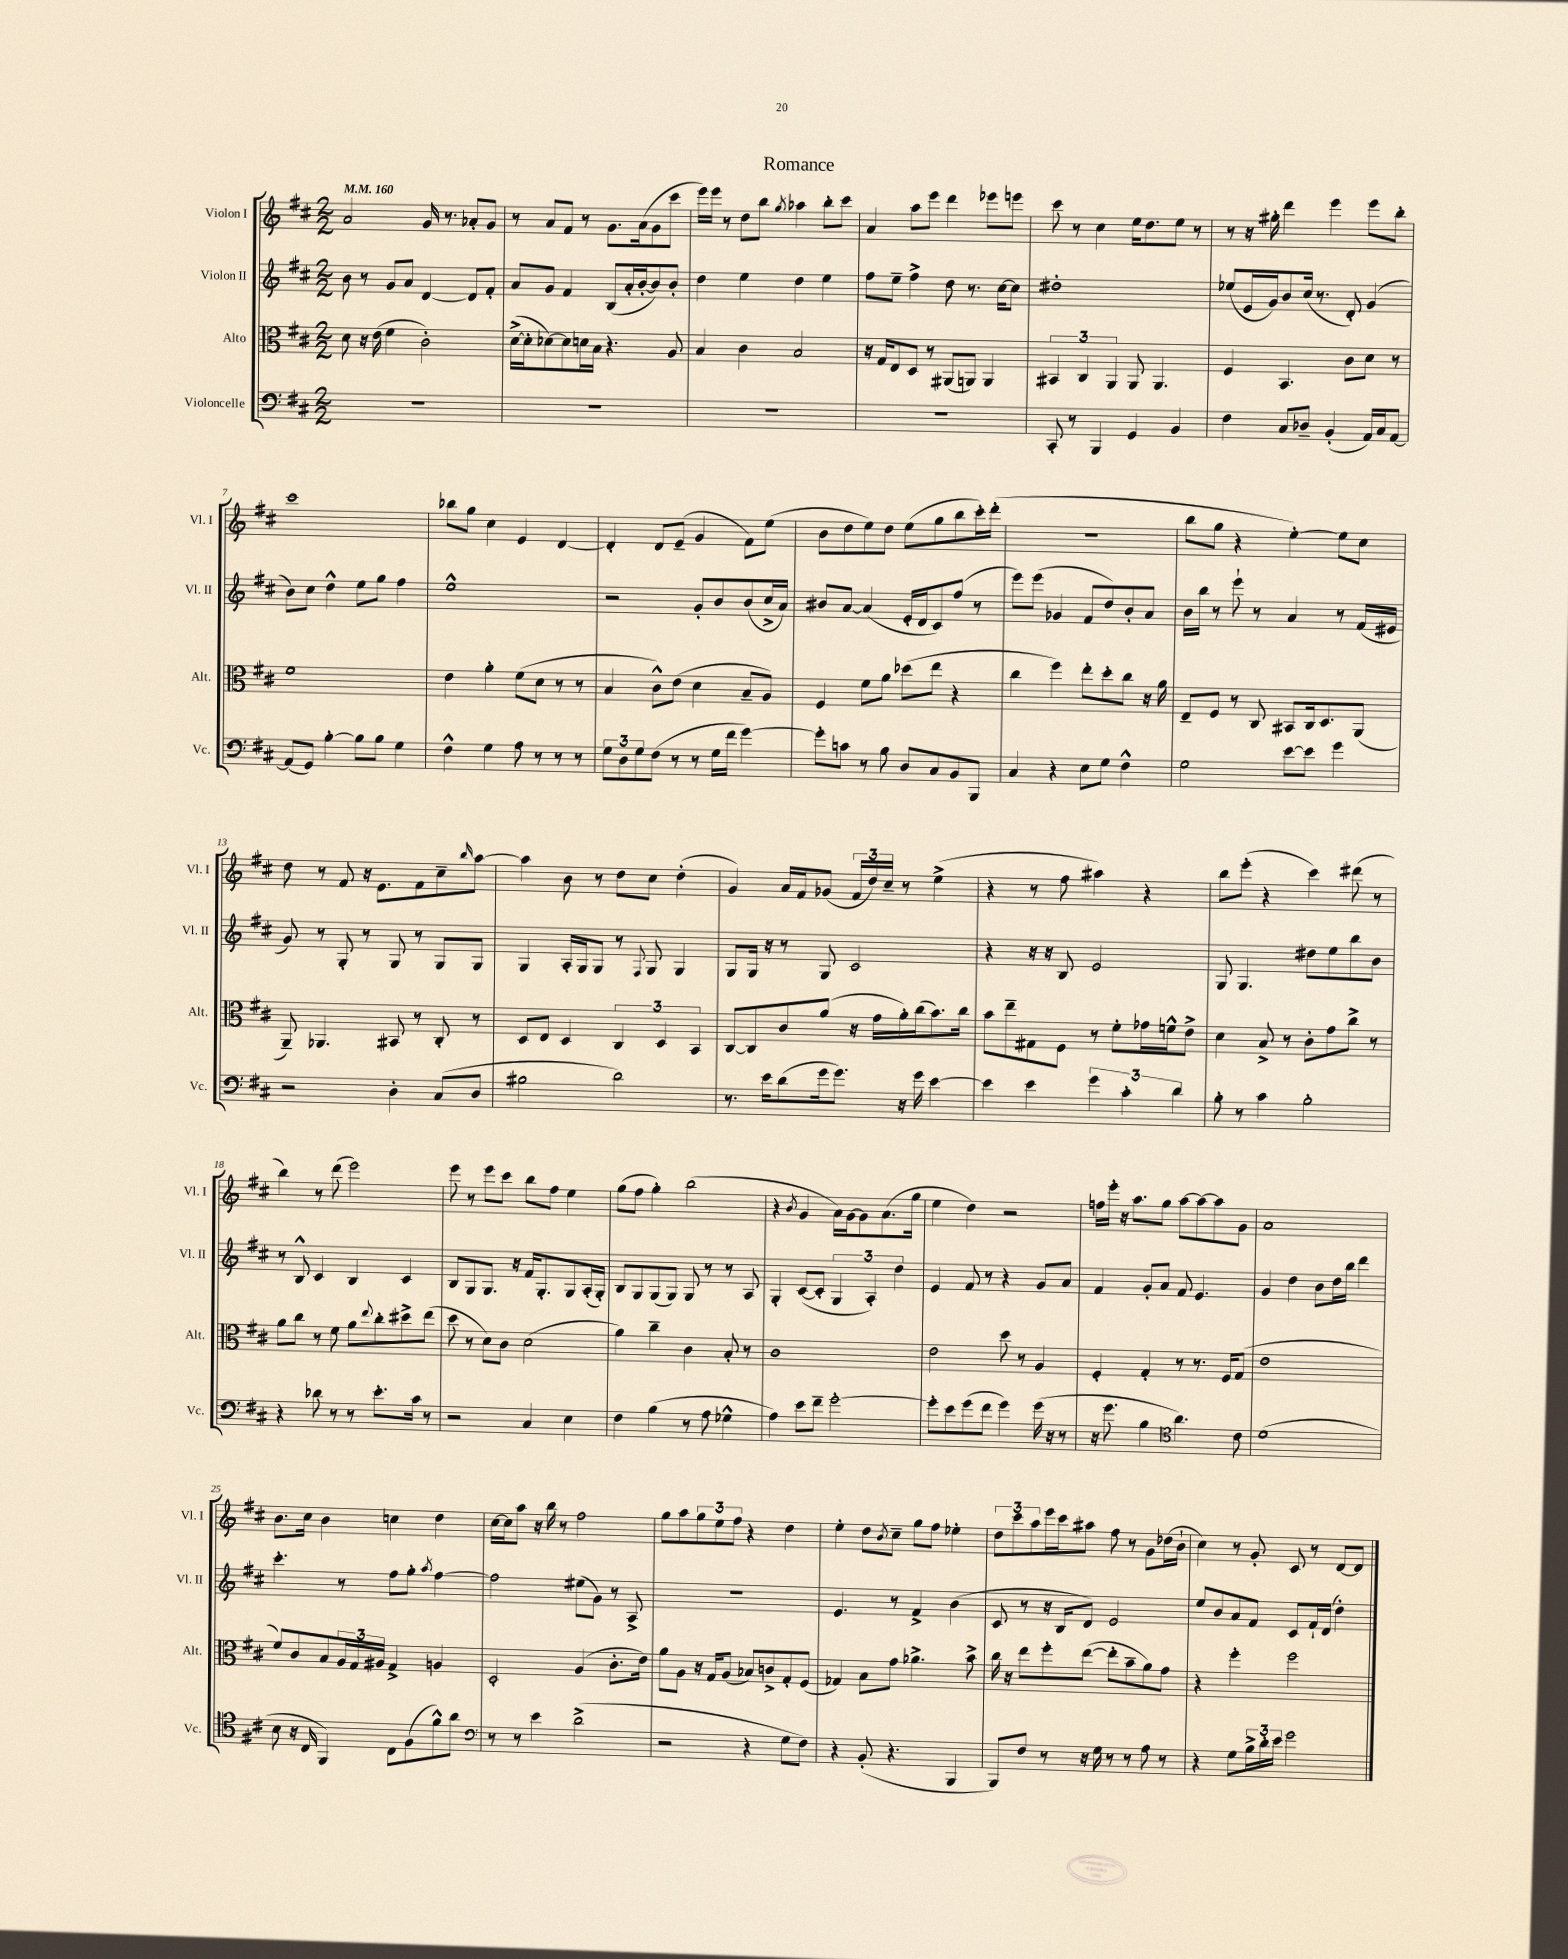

**kern	**kern	**kern	**kern
*part4	*part3	*part2	*part1
*staff4	*staff3	*staff2	*staff1
*I"Violoncelle	*I"Alto	*I"Violon II	*I"Violon I
*I'Vc.	*I'Alt.	*I'Vl. II	*I'Vl. I
*clefF4	*clefC3	*clefG2	*clefG2
*k[f#c#]	*k[f#c#]	*k[f#c#]	*k[f#c#]
*M2/2	*M2/2	*M2/2	*M2/2
*MM160	*MM160	*MM160	*MM160
=1	=1	=1	=1
1r	8d\	8b\	2a/
.	16r	8r	.
.	(16e\	.	.
.	4f#\	8g/L	.
.	.	8a/J	.
.	2c#'\)	[4d/	16g/
.	.	.	8.r
.	.	8d/L]	8a-X'/L
.	.	8f#'/J	8g/J
=2	=2	=2	=2
1r	([16d^\LL	8a/L	8r
.	16d'\J]	.	.
.	[8d-X\)	8g/J	8a/L
.	8d-\]	4f#/	8f#/J
.	16dn\L	.	8r
.	16B\JJ	.	.
.	4.r	(8B/L	8.g\L
.	.	16a'/L	.
.	.	[16b'/J	(16a\k
.	.	8b/])	8g\
.	8A/	8b'/J	8ccc#\J
=3	=3	=3	=3
1r	4B/	4dd\	16eee\LL)
.	.	.	16eee\JJ
.	.	.	8r
.	4c#\	4ee\	8dd\L
.	.	.	8bb\J
.	.	.	8qgg/
.	2B/	4dd\	4aa-X\
.	.	4ee\	8bb'\L
.	.	.	8ccc#\J
=4	=4	=4	=4
1r	16r	8ff#\L	4a/
.	16G/KL	.	.
.	8E/	8ee~\J	.
.	8D/J	4ff#^\	8aa\L
.	8r	.	8eee\J
.	(8AA#X/L	8dd\	4ddd\
.	8AAn/J)	8.r	.
.	4AA/	.	8eee-X\L
.	.	[16cc#\KL	.
.	.	8cc#\J]	8eeen\J
=5	=5	=5	=5
8CC#'/	6BB#X/	1dd#X'	8ccc#\
8r	.	.	8r
.	6C#/	.	.
4BBB/	.	.	4cc#\
.	6AA/	.	.
4GG/	8AA/	.	16ee\KL
.	.	.	8.dd\
.	4.AA/	.	.
4BB/	.	.	8ee\J
.	.	.	8r
=6	=6	=6	=6
4F#\	4F#/	(8ee-X/L	8r
.	.	16e/L	16r
.	.	16g/J)	16gg#X'\
8C#/L	4.BB/	8b/	4ddd\
8D-X~/J	.	(16cc#/Jk	.
.	.	8.r	.
(4BB'/	.	.	4eee\
.	8c#\L	8d'/)	.
16AA/LL)	8d\J	(4g/	8eee\L
16C#/J	.	.	.
[8AA/J	8r	.	8bb'\J
!!LO:LB:g=z
=7	=7	=7	=7
(8AA/L]	1f#	8b\L)	1ccc#
8GG/J)	.	8cc#\J	.
[4B'\	.	4dd^^\	.
8B\L]	.	8ee\L	.
8B\J	.	8gg\J	.
4G\	.	4ff#\	.
=8	=8	=8	=8
4F#^^\	4e\	1ee^^	8bb-X\L
.	.	.	8gg\J
4G\	4a'\	.	4cc#\
8A\	(8f#\L	.	4e/
8r	8d\J	.	.
8r	8r	.	[4d/
8r	8r	.	.
=9	=9	=9	=9
12G\L	4B/	2r	4d'/]
12D\	.	.	.
12G\	.	.	.
(8F#\J	8c#^^\L)	.	8d/L
8r	(8e\J	.	(8e~/J
8r	4d\	8g'/L	4g/
16G\LL	.	8b/	.
16f#\JJ	.	.	.
[4g\)	8B~/L	(8b/	8f#\L)
.	8A/J)	16cc#^/L	(8ee\J
.	.	16a/JJ)	.
=10	=10	=10	=10
8g'\L]	4F#/	8b#X/L	8b\L
8cn\J	.	[8a/J	8dd\
8r	8f#\L	(4a/]	8ee\)
8B\	8a\J	.	8dd\J
8D/L	(8dd-X\L	16e'/LL	(8ee\L
.	.	16d/J	.
8C#/	8ee\J	8c#/)	8gg\
8BB/	4r	(8ff#/J	8bb\
8BBB/J	.	8r	16ccc#'\L)
.	.	.	(16ddd'\JJ
=11	=11	=11	=11
4C#/	4cc#\	8eee\L)	1r
.	.	(8eee\J	.
4r	4ff#\)	4g-X/	.
8E\L	8ee'\L	8f#/L	.
8G\J	8dd'\	8dd/)	.
4F#^^\	8cc#\J	8b'/	.
.	16r	8a/J	.
.	16a\	.	.
=12	=12	=12	=12
2G\	8E~/L	16b\LL	8bb\L
.	.	16bb\JJ	.
.	8F#/J	8r	8gg\J
.	8r	8eee`\	4r
.	8C#/	8r	.
[8e\L	8BB#X/L	4a/	[4ee'\)
8e\J]	16C#/k	.	.
.	8.D/	.	.
4g\	.	8r	8ee\L]
.	(8AA/J	(16f#/LL	8cc#\J
.	.	16e#X/JJ	.
!!LO:LB:g=z
=13	=13	=13	=13
2r	8AA~/)	8g/)	8dd\
.	4.AA-X/	8r	8r
.	.	8G'/	8f#/
.	.	8r	16r
.	.	.	8.e\L
4D'\	8BB#X/	8G/	.
.	8r	8r	8f#\
(8C#/L	8C#'/	8G/L	8cc#~\
.	.	.	16qqbb/
8D/J	8r	8G/J	[8aa\J
=14	=14	=14	=14
2B#X\	8D/L	4G/	4aa\]
.	8E/J	.	.
.	4D/	16A'/LL	8b\
.	.	16G/J	.
.	.	8G/J	8r
2d\)	6C#/	8r	8dd\L
.	.	8qqF#/	.
.	.	8G/	8cc#\J
.	6D/	.	.
.	.	4G/	(4dd'\
.	6BB/	.	.
=15	=15	=15	=15
8.r	[8C#/L	8G/L	4g/)
.	8C#/]	16G/Jk	.
16e\KL	.	16r	.
(8d\	8c#/	8r	16a/LL
.	.	.	16f#/J
16g\k	(8a/J	8G/	(8g-X/J
8.g\J)	.	.	.
.	16r	2c#/	24f#/LL
.	.	.	24dd/)
.	16g\LL	.	.
.	.	.	24cc#~/JJ
16r	16a'\)	.	8r
16g\	(16cc#\J	.	.
[4e\	8.b\)	.	(4ee^\
.	16cc#\Jk	.	.
=16	=16	=16	=16
4e\]	8b\L	4r	4r
.	8ee~\	.	.
4e\	8G#X\	16r	8r
.	.	16r	.
.	8F#\J	8B/	8ff#\
6g\	8r	2e/	4aa#X\)
.	8f#'\L	.	.
6c#'\	.	.	.
.	16g-X\L	.	4r
.	16fn^^\J	.	.
6d\	.	.	.
.	8e^\J	.	.
=17	=17	=17	=17
8B'\	4d\	8G/	8bb\L
8r	.	4.G/	(8eee'\J
4c#\	8B^/	.	4r
.	8r	.	.
2B'\	8c#'\L	8dd#X\L	4ccc#\)
.	8g\	8ee\	.
.	8cc#^\J	8bb\	(8ddd#X\
.	8r	8b\J	8r
!!LO:LB:g=z
=18	=18	=18	=18
4r	8a\L	8r	4bb\)
.	8cc#\J	8B^^/	.
8d-X\	8r	4c#/	8r
8r	8f#\	.	(8ddd\
8r	8a\L	4B/	2eee\)
.	8qqee/	.	.
8.e'\L	8cc#'\	.	.
.	8dd#X^\	4c#/	.
16c#\Jk	.	.	.
8r	(8ee\J	.	.
=19	=19	=19	=19
2r	8dd\	8B/L	8eee\
.	8r	8G/	8r
.	8d\L)	8.G/J	8eee\L
.	8c#\J	.	8ccc#\J
.	.	16r	.
4C#/	(2d\	16f#/KL	8bb\L
.	.	8.G'/	.
.	.	.	8ff#\J
4E\	.	8G/	4ee\
.	.	(16A'/L	.
.	.	16G'/JJ)	.
=20	=20	=20	=20
4F#\	4a\)	8B/L	(8gg\L
.	.	8G/	8ff#\J
(4B\	4cc#~\	(8G/	4gg'\)
.	.	8G/J)	.
8r	4c#\	8G/	(2bb\
8A\	.	8r	.
4G-X^^\	8B'/	8r	.
.	8r	8A/	.
=21	=21	=21	=21
4A\)	1c#	4G'/	4r
.	.	.	8qb/
8e\L	.	([8c#/L	4g/
8f#~\J	.	8c#'/J]	.
[2g'\	.	6G/	16a\LL)
.	.	.	[16g\J
.	.	.	8g\]
.	.	6A'/)	.
.	.	.	(8.a\
.	.	6dd\	.
.	.	.	16gg\Jk
=22	=22	=22	=22
8g'\L]	2e\	4e/	4ee\
8e\	.	.	.
(8g\	.	8f#/	4dd\)
8f#\J	.	8r	.
4g\)	8dd\	4r	2r
.	8r	.	.
(16g\	4A/	8g/L	.
16r	.	.	.
8r	.	8a/J	.
=23	=23	=23	=23
16r	4F#'/	4f#/	16ffn\LL
8.g\	.	.	16eee'\JJ
.	.	.	16r
.	.	.	8.aa\L
4B\	4G'/	8g'/L	.
.	.	8a/J	8gg\J
*clefC4	*	*	*
4.a\)	8r	8f#/	[8aa\L
.	8.r	4.e/	8aa\_
.	.	.	8aa\]
.	16F#/KL	.	.
8c#\	(8G/J	.	8g\J
=24	=24	=24	=24
(1d	1e	4g/	1a
.	.	4dd\	.
.	.	8b\L	.
.	.	16dd\L	.
.	.	16bb\JJ	.
.	.	4ddd\	.
!!LO:LB:g=z
=25	=25	=25	=25
8B\	8f#/L)	4.ccc#'\	8.b\L
16r	8c#/	.	.
16C#/	.	.	16cc#\Jk
4FF#/)	8B/	.	4b\
.	24A/L	8r	.
.	24G/	.	.
.	24A#X/JJ	.	.
8C#\L	4G^/	8ff#\L	4ccn\
(8F#\	.	8gg'\J	.
.	.	8qaa/	.
8f#^^\)	4An/	[4ff#\	4dd\
8a\J	.	.	.
=26	=26	=26	=26
*clefF4	*	*	*
8r	2D'/	2ff#\]	[16cc#\LL
.	.	.	16cc#\J]
8r	.	.	8aa\J
4e\	.	.	16r
.	.	.	16bb\
.	.	.	8r
(2d^\	(4A/	(8ee#X\L	2ff#\
.	.	8g\J)	.
.	8.c#'\L	8r	.
.	.	8A^/	.
.	16e\Jk)	.	.
=27	=27	=27	=27
2r	8a\L	1r	8gg\L
.	8A\J	.	8aa\
.	16r	.	12gg\
.	16G/KL	.	.
.	.	.	12ee\
.	(8A/J	.	.
.	.	.	12ff#\J
4r	8B-X/L)	.	4r
.	8cn^/	.	.
8G\L	8G'/	.	4dd\
8F#\J)	(8F#/J	.	.
=28	=28	=28	=28
4r	4G-X/)	4.e/	4ee'\
(8BB'/	8B\L	.	8dd\L
.	.	.	8qb/
4.r	8g\J	8r	8cc#~\J
.	4.a-X^\	4f#^/	8gg\L
.	.	.	8ff#\J
4BBB/	.	(4b\	4ee-X'\
.	8b^\	.	.
=29	=29	=29	=29
8BBB/L)	16cc#\	8c#/	12dd\L
.	16r	.	.
.	.	.	12ccc#\
8F#/J	8ee\L	8r	.
.	.	.	12aa\
8r	8ff#'\	16r	16eee\L
.	.	16B/KL	16ccc#\J
16r	([8ee\J	8d/J)	8aa#X\J
16G\	.	.	.
8r	8ee'\L]	2e/	8ff#\
8r	8b~\	.	8r
8A\	8a\)	.	8g\L
8r	8g\J	.	(16dd-X\L
.	.	.	16b`\JJ
=30	=30	=30	=30
4r	4r	8ee/L	4cc#\)
.	.	8b/	.
8G\L	4ff#'\	8a/	8r
24B^\L	.	8f#/J	8g'/
24d'\	.	.	.
24e\JJ	.	.	.
2g\	2ff#\	8c#/L	8c#/
.	.	16f#`/L	8r
.	.	(16d/JJ	.
.	.	4dd'\)	[8d/L
.	.	.	8d/J]
==	==	==	==
*-	*-	*-	*-
